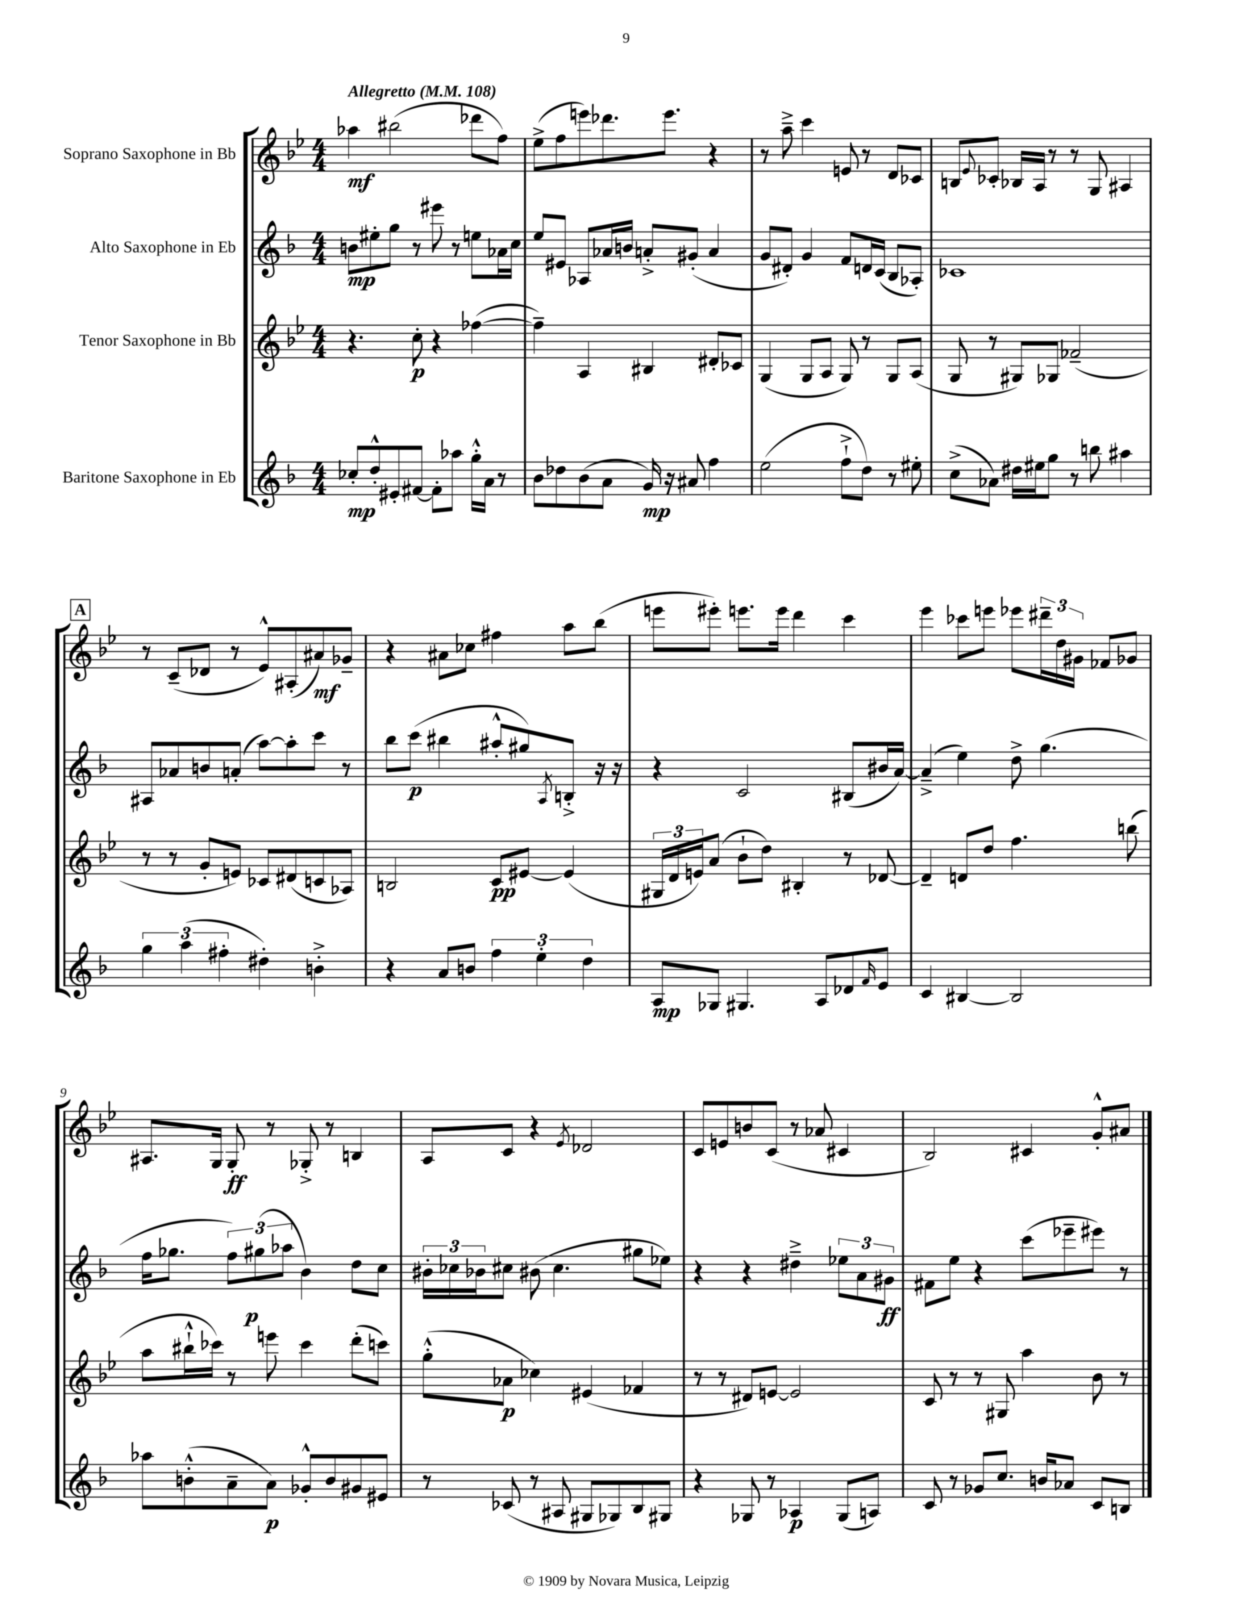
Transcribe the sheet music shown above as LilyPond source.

<<
\new StaffGroup <<
\new Staff = "s0" \with { instrumentName = "Soprano Saxophone in Bb" } {
    \clef treble \key bes \major \numericTimeSignature \time 4/4 \tempo "Allegretto" 4 = 108
    aes''4\mf bis''2( des'''8 f''8) |
    ees''8->( f''8 e'''8) des'''8. e'''8. r4 |
    r8 a''8---> c'''4 e'8 r8 d'8 ces'8 |
    b8 \appoggiatura { ees'8 } ces'8-. bes16 a16 r8 r8 g8 ais4 |
    \mark \markup { \box "A" } r8 c'8--( des'8 r8 ees'8-^) ais8-.( ais'8\mf) ges'8-- |
    r4 ais'8 ces''8 fis''4 a''8 bes''8( |
    e'''8 eis'''8-.) e'''8. e'''16 d'''4 c'''4 |
    ees'''4 ces'''8 e'''8 ees'''8 \tuplet 3/2 { dis'''16-- d''16 gis'16 } fes'8 ges'8 |
    ais8. g16 g8-.\ff r8 ges8-.-> r8 b4 |
    a8 c'8 r4 \acciaccatura { ees'8 } des'2 |
    c'8 e'8 b'8 c'8( r8 aes'8 cis'4 |
    bes2) cis'4 g'8-.-^ ais'8 \bar "|." |
}
\new Staff = "s1" \with { instrumentName = "Alto Saxophone in Eb" } {
    \clef treble \key f \major \numericTimeSignature \time 4/4
    b'8\mp eis''8-. g''8 r8 eis'''8 r8 e''8 aes'16 c''16 |
    e''8 eis'8 aes8 aes'16 b'16 a'8-.-> gis'8-.( a'4 |
    g'8 dis'8-.) g'4 f'8 d'16 c'16( bes8 aes8-.) |
    ces'1 |
    \mark \markup { \box "A" } ais8 aes'8 b'8 a'8-.( a''8~) a''8-. c'''8 r8 |
    bes''8 c'''8\p( bis''4 ais''8-.-^ gis''8) \acciaccatura { a8 } b8-.-> r16 r16 |
    r4 c'2 bis8( bis'16 a'16~) |
    a'4--->( e''4) d''8-> g''4.( |
    f''16 ges''8. \tuplet 3/2 { f''8) gis''8\p( aes''8 } bes'4) d''8 c''8 |
    \tuplet 3/2 { bis'16-. ces''16 bes'16 } cis''8 bis'8( cis''4. gis''8 ees''8) |
    r4 r4 dis''4---> \tuplet 3/2 { ees''8 a'8 gis'8\ff } |
    fis'8 e''8 r4 c'''8( ees'''8-- eis'''8) r8 \bar "|." |
}
\new Staff = "s2" \with { instrumentName = "Tenor Saxophone in Bb" } {
    \clef treble \key bes \major \numericTimeSignature \time 4/4
    r4. c''8-.\p r4 fes''4~( |
    fes''4--) a4 bis4 dis'8-. ces'8 |
    g4( g8 a8 g8) r8 g8 a8( |
    g8 r8 gis8) ges8 fes'2--( |
    \mark \markup { \box "A" } r8 r8 g'8-. e'8) ces'8 dis'8( c'8 aes8) |
    b2 c'8\pp eis'8~ eis'4( |
    \tuplet 3/2 { gis16 d'16 e'16) } a'8( bes'8-! d''8) bis4-. r8 des'8~ |
    des'4-- d'8 d''8 f''4. b''8( |
    a''8 bis''16-!-^ ces'''16) r8 e'''8 ces'''4 d'''8-.( c'''8) |
    g''8-.-^( aes'8\p ces''4) eis'4( fes'4 |
    r8 r8 dis'8) e'8~ e'2 |
    c'8 r8 r8 gis8 a''4 bes'8 r8 \bar "|." |
}
\new Staff = "s3" \with { instrumentName = "Baritone Saxophone in Eb" } {
    \clef treble \key f \major \numericTimeSignature \time 4/4
    ces''8-.\mp d''8-.-^ eis'8-. fis'8~ fis'8-. aes''8 g''16-.-^ a'16 r8 |
    bes'8 des''8 bes'8( a'8 g'16\mp) r16 ais'8 f''4 |
    e''2( f''8-!-> d''8) r8 eis''8-. |
    c''8->( aes'8) dis''16 eis''16 g''8 r8 b''8 ais''4 |
    \mark \markup { \box "A" } \tuplet 3/2 { g''4 a''4( fis''4-. } dis''4-.) b'4-.-> |
    r4 a'8 b'8 \tuplet 3/2 { f''4 e''4-. d''4 } |
    a8\mp ges8 gis4. a8 des'8 \grace { f'16 } e'8 |
    c'4 bis4~ bis2 |
    aes''8 b'8-.-^( a'8-- a'8\p) ges'8-.-^ b'8 gis'8 eis'8 |
    r8 ces'8( r8 ais8 gis8 ges8) bes8 gis8 |
    r4 ges8 r8 aes4\p ges8( a8) |
    c'8 r8 ges'8 c''8. b'16 aes'8 c'8 b8 \bar "|." |
}
>>
>>
